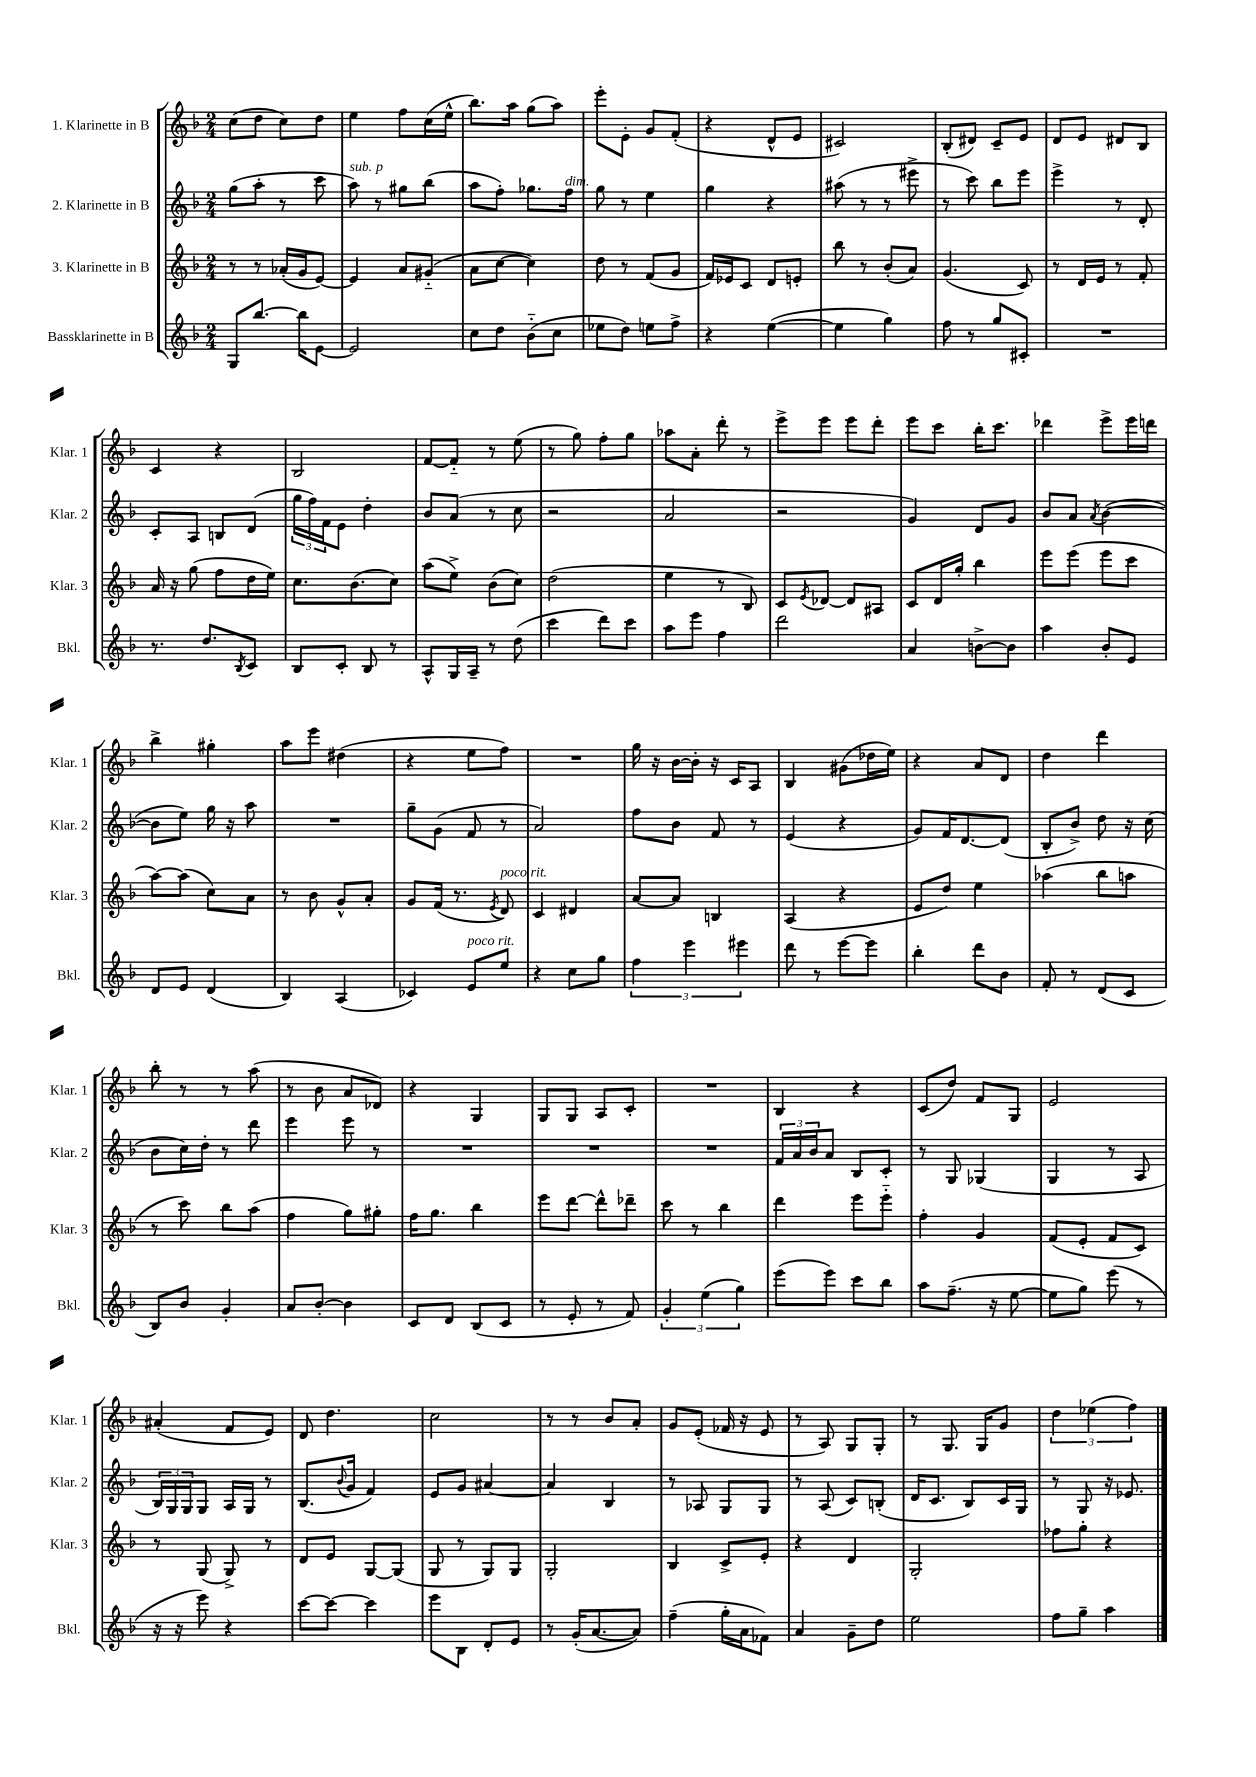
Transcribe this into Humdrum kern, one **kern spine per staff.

**kern	**kern	**kern	**kern
*staff4	*staff3	*staff2	*staff1
*clefG2	*clefG2	*clefG2	*clefG2
*k[b-]	*k[b-]	*k[b-]	*k[b-]
*M2/4	*M2/4	*M2/4	*M2/4
8G/L	8r	(8gg\L	(8cc\L
[8.bb-/J	8r	8aa'\J	8dd\J
.	(16a-'/LL	8r	8cc\L)
16bb-\]LK	16g/J	.	.
[8e\J	[8e/J)	8ccc\	8dd\J
=	=	=	=
2e/]	4e/]	8aa\)	4ee\
.	.	8r	.
.	8a/L	8gg#\L	8ff\L
.	(8g#'~/J	(8bb-\J	(16cc\L
.	.	.	16ee^^\JJ
=	=	=	=
8cc\L	8a\L	8aa\L	8.bb-\L)
8dd\J	[8cc\J	8ff'\J)	.
.	.	.	16aa\Jk
(8b-'~\L	4cc\])	8.gg-\L	(8gg\L
8cc\J	.	.	8aa\J)
.	.	16ff\Jk	.
=	=	=	=
8ee-\L	8dd\	8gg\	8eee'\L
8dd\J)	8r	8r	8e'\J
8ee\L	(8f/L	4ee\	8g/L
8ff^\J	8g/J	.	(8f'/J
=	=	=	=
4r	16f/LL)	4gg\	4r
.	16e-/J	.	.
.	8c/J	.	.
([4ee\	8d/L	4r	8d^^/L
.	8e'/J	.	8e/J
=	=	=	=
4ee\]	8bb-\	(8aa#\	2c#/)
.	8r	8r	.
4gg\)	(8b-'/L	8r	.
.	8a/J)	8eee#^\	.
=	=	=	=
8ff\	(4.g/	8r	(8B-'/L
8r	.	8ccc\)	8d#/J)
8gg/L	.	8bb-\L	8c~/L
8c#'/J	8c/)	8eee\J	8e/J
=	=	=	=
2r	8r	4eee^\	8d/L
.	16d/LL	.	8e/J
.	16e/JJ	.	.
.	8r	8r	8d#/L
.	8f'/	8d'/	8B-/J
=	=	=	=
8.r	16a/	8c'/L	4c/
.	16r	.	.
.	(8gg\	8A/J	.
8.dd/L	.	.	.
.	8ff\L	8B/L	4r
8qB-/	.	.	.
8c/J	16dd\L	(8d/J	.
.	16ee\JJ)	.	.
=	=	=	=
8B-/L	8.cc\L	24gg\LL	2B-/
.	.	24ff\)	.
.	.	24f\J	.
8c'/J	.	8e\J	.
.	(8.b-\	.	.
8B-/	.	4dd'\	.
8r	8cc\J)	.	.
=	=	=	=
8A^^/L	(8aa\L	8b-/L	[8f/L
16G/L	8ee^\J)	(8a/J	8f'~/]J
16A~/JJ	.	.	.
8r	(8b-\L	8r	8r
(8dd\	8cc\J)	8cc\	(8ee\
=	=	=	=
4ccc\	(2dd\	2r	8r
.	.	.	8gg\)
8ddd\L)	.	.	8ff'\L
8ccc\J	.	.	8gg\J
=	=	=	=
8aa\L	4ee\	2a/	8aa-\L
8eee\J	.	.	8a'\J
4ff\	8r	.	8ddd'\
.	8B-/)	.	8r
=	=	=	=
2ddd\	8c/L	2r	8eee^\L
.	8qe/	.	.
.	[8d-/J	.	8eee\J
.	8d-/]L	.	8eee\L
.	8A#/J	.	8ddd'\J
=	=	=	=
4a/	8c/L	4g/)	8eee\L
.	16d/L	.	8ccc\J
.	16gg'/JJ	.	.
[8b^\L	4bb-\	8d/L	16bb-'\LK
.	.	.	8.ccc\J
8b\]J	.	8g/J	.
=	=	=	=
4aa\	8eee\L	8b-/L	4ddd-\
.	(8eee\J	8a/J	.
.	.	8qa/	.
8b-'/L	8eee\L	([4b-\	8eee^\L
8e/J	8ccc\J	.	16eee\L
.	.	.	16ddd\JJ
=	=	=	=
8d/L	[8aa\L)	8b-\]L	4bb-^\
8e/J	(8aa\]J	8ee\J)	.
(4d/	8cc\L)	16gg\	4gg#'\
.	.	16r	.
.	8a\J	8aa\	.
=	=	=	=
4B-/)	8r	2r	8aa\L
.	8b-\	.	8eee\J
(4A/	8g^^/L	.	(4dd#\
.	8a'/J	.	.
=	=	=	=
4c-/)	8g/L	8gg~\L	4r
.	(16f/Jk	(8g\J	.
.	8.r	.	.
8e/L	.	8f/	8ee\L
.	8qe/	.	.
8ee/J	8d/)	8r	8ff\J)
=	=	=	=
4r	4c/	2a/)	2r
8cc\L	4d#/	.	.
8gg\J	.	.	.
=	=	=	=
6ff\	[8a/L	8ff\L	16gg\
.	.	.	16r
.	8a/]J	8b-\J	[16b-\LL
6eee\	.	.	.
.	.	.	16b-'\]JJ
.	4B/	8f/	16r
.	.	.	16c/LK
6eee#\	.	.	.
.	.	8r	8A/J
=	=	=	=
8ddd\	(4A/	(4e/	4B-/
8r	.	.	.
[8eee\L	4r	4r	(8g#\L
8eee\]J	.	.	16dd-\L
.	.	.	16ee\JJ)
=	=	=	=
4bb-'\	8e/L	8g/L)	4r
.	8dd/J)	16f/K	.
.	.	[8.d/	.
8ddd\L	4ee\	.	8a/L
8b-\J	.	(8d/]J	8d/J
=	=	=	=
8f'/	(4aa-\	8B-'/L	4dd\
8r	.	8b-^/J)	.
(8d/L	8bb-\L	8dd\	4ddd\
8c/J	8aa\J	16r	.
.	.	(16cc\	.
=	=	=	=
8B-/L)	8r	8b-\L	8bb-'\
8b-/J	8ccc\)	16cc\L)	8r
.	.	16dd'\JJ	.
4g'/	8bb-\L	8r	8r
.	(8aa\J	8ddd\	(8aa\
=	=	=	=
8a/L	4ff\	4eee\	8r
[8b-'/J	.	.	8b-\
4b-\]	8gg\L)	8eee\	8a/L
.	8gg#'\J	8r	8d-/J)
=	=	=	=
8c/L	16ff\LK	2r	4r
.	8.gg\J	.	.
8d/J	.	.	.
(8B-/L	4bb-\	.	4G/
8c/J	.	.	.
=	=	=	=
8r	8eee\L	2r	8G/L
8e'/	[8ddd\J	.	8G/J
8r	8ddd^^\]L	.	8A/L
8f/)	8ddd-~\J	.	8c'/J
=	=	=	=
6g'/	8ccc\	2r	2r
.	8r	.	.
(6ee\	.	.	.
.	4bb-\	.	.
6gg\)	.	.	.
=	=	=	=
(8eee\L	4ddd\	24f/LL	4B-/
.	.	24a/	.
.	.	24b-/J	.
8eee\J)	.	8a/J	.
8ccc\L	8eee\L	8B-/L	4r
8bb-\J	8eee'~\J	8c'/J	.
=	=	=	=
8aa\L	4ff'\	8r	(8c/L
(8.ff~\J	.	8G/	8dd/J)
.	4g/	(4G-/	8f/L
16r	.	.	.
[8ee\	.	.	8G/J
=	=	=	=
8ee\]L	(8f/L	4G/	2e/
8gg\J)	8e'/J	.	.
(8eee\	8f/L	8r	.
8r	8c/J)	8A/	.
=	=	=	=
16r	8r	24B-/LL)	(4a#'/
.	.	24G/	.
16r	.	.	.
.	.	24G/J	.
8eee\)	(8G/	8G/J	.
4r	8G^/)	16A/LL	8f/L
.	.	16G/JJ	.
.	8r	8r	8e/J)
=	=	=	=
[8ccc\L	8d/L	(8.B-/L	8d/
8ccc\_J	8e/J	.	4.dd\
.	.	8qqb-/	.
.	.	16g/Jk	.
4ccc\]	[8G/L	4f/)	.
.	(8G/]J	.	.
=	=	=	=
8eee\L	8G/	8e/L	2cc\
8B-\J	8r	8g/J	.
8d'/L	8G/L)	[4a#/	.
8e/J	8G/J	.	.
=	=	=	=
8r	2G'/	4a#/]	8r
(16g'/LK	.	.	8r
[8.a/	.	.	.
.	.	4B-/	8b-/L
8a/]J)	.	.	8a'/J
=	=	=	=
(4ff~\	4B-/	8r	8g/L
.	.	8A-/	(8e'/J
16gg'\LL	8c^/L	8G/L	16f-/
16a\J	.	.	16r
8f-\J)	8e'/J	8G/J	8e/
=	=	=	=
4a/	4r	8r	8r
.	.	(8A/	8A/)
8g~\L	4d/	8c/L)	8G/L
8dd\J	.	(8B'/J	8G'/J
=	=	=	=
2ee\	2G'/	16d/LK	8r
.	.	8.c/J	.
.	.	.	8.G/
.	.	8B-/L)	.
.	.	.	16G/LK
.	.	16c/L	8g/J
.	.	16G/JJ	.
=	=	=	=
8ff\L	8ff-\L	8r	6dd\
8gg~\J	8gg'\J	8G/	.
.	.	.	(6ee-\
4aa\	4r	16r	.
.	.	8.e-/	.
.	.	.	6ff\)
==	==	==	==
*-	*-	*-	*-
